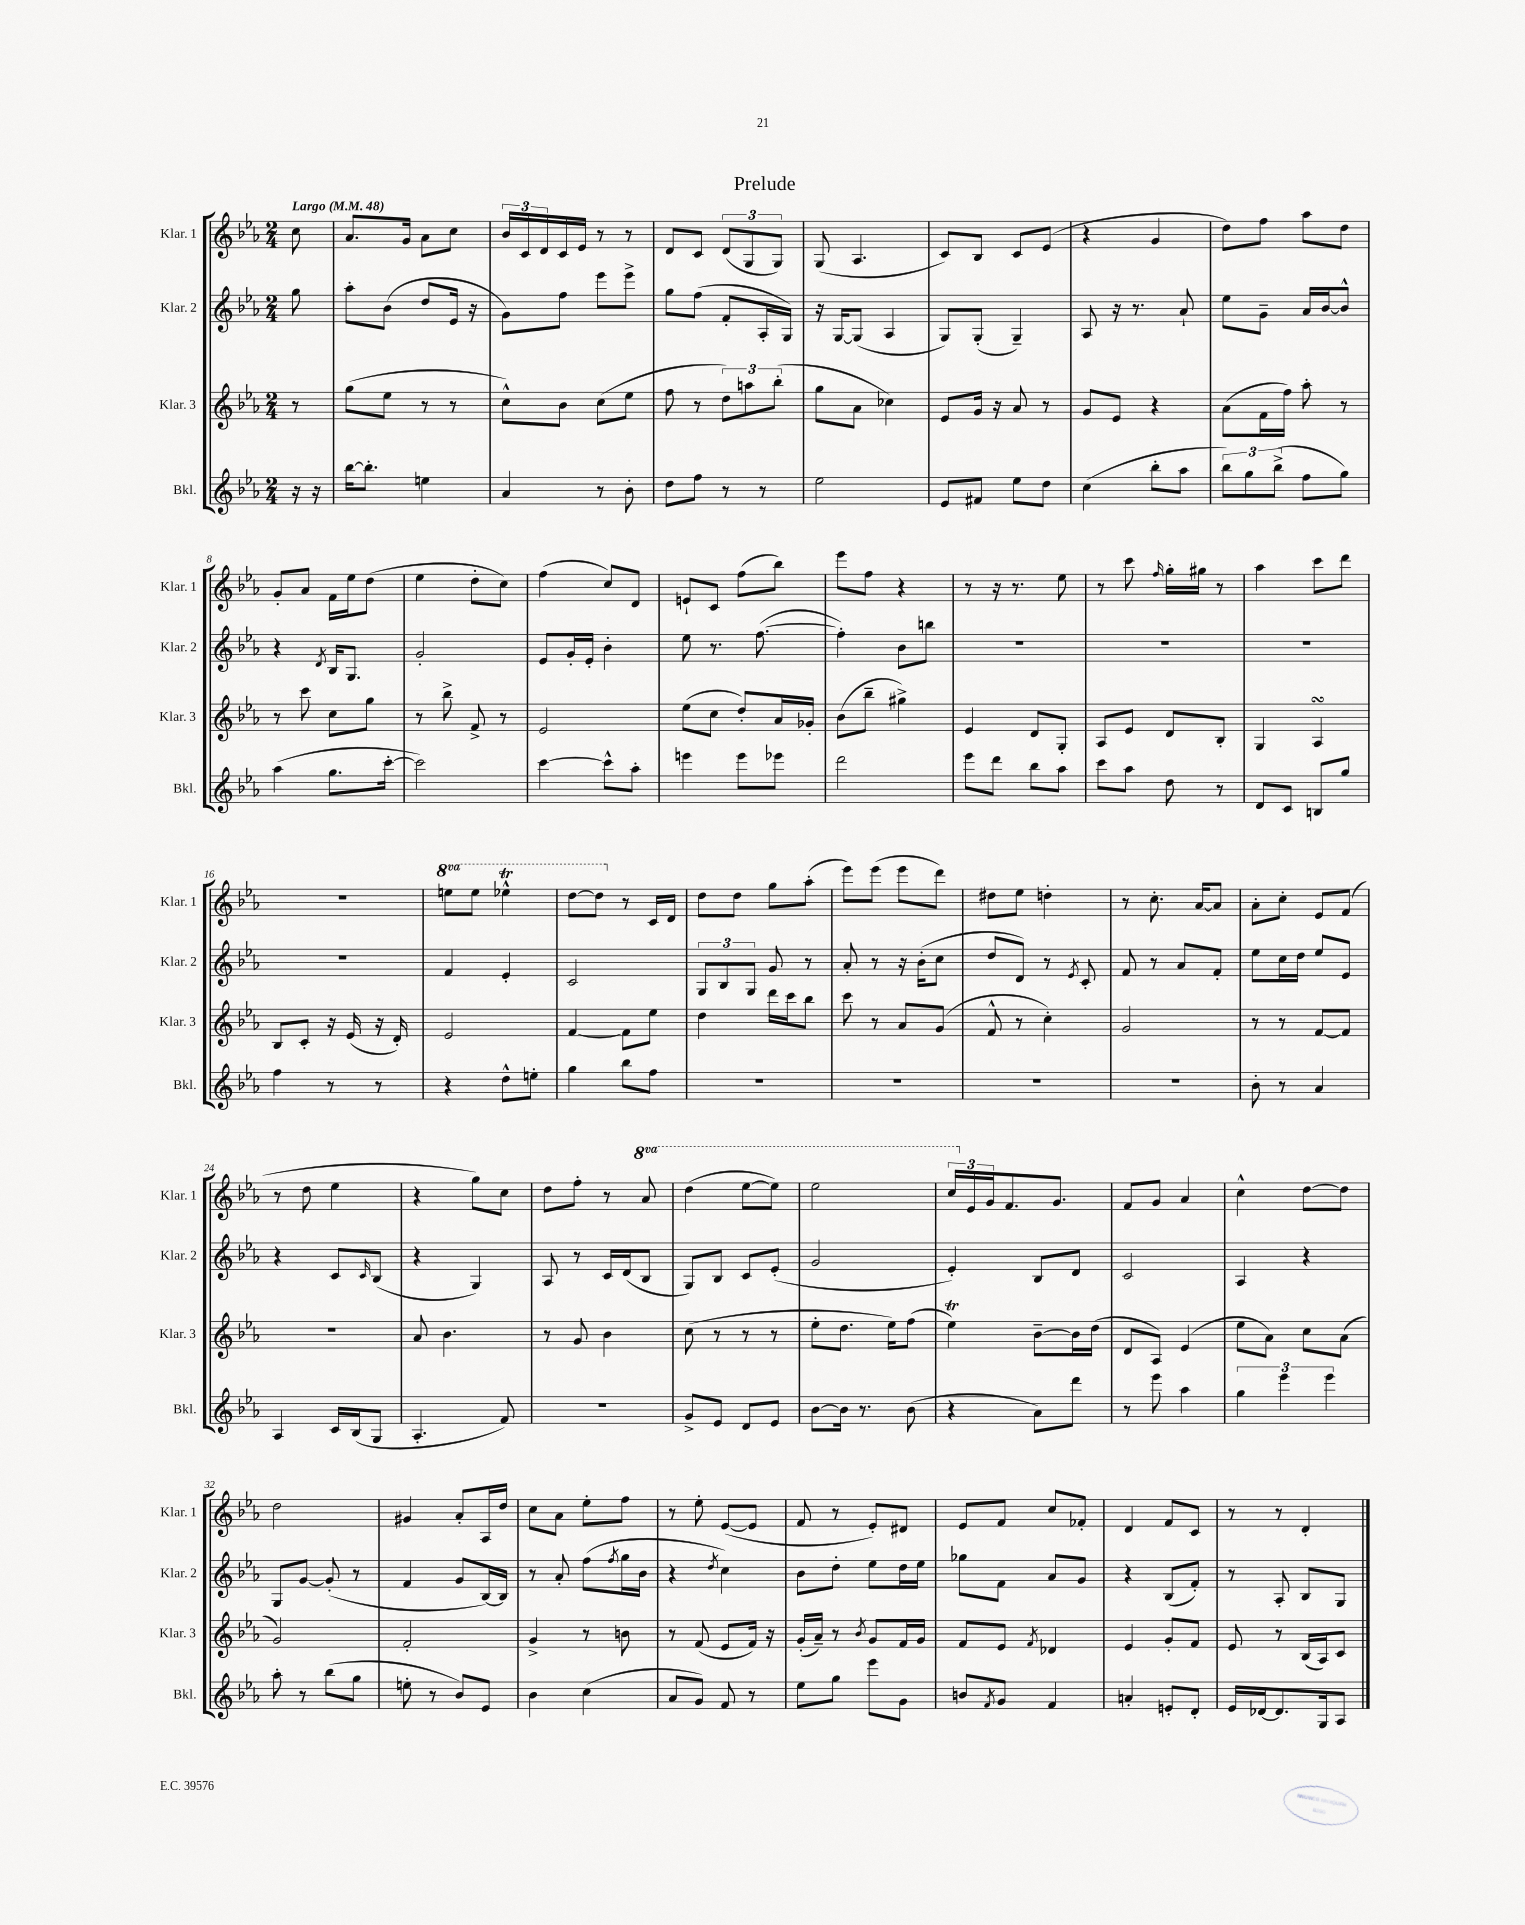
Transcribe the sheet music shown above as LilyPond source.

\header { title = "Prelude" }
<<
\new StaffGroup <<
\new Staff = "s0" \with { instrumentName = "Klar. 1" shortInstrumentName = "Klar. 1" } {
    \clef treble \key ees \major \numericTimeSignature \time 2/4 \set Staff.ottavationMarkups = #ottavation-simple-ordinals \partial 8 \tempo "Largo" 4 = 48
    c''8 |
    aes'8. g'16 aes'8 c''8 |
    \tuplet 3/2 { bes'16 c'16 d'16 } c'16 ees'16 r8 r8 |
    d'8 c'8 \tuplet 3/2 { d'8( g8 g8) } |
    g8( aes4. |
    c'8) bes8 c'8 ees'8( |
    r4 g'4 |
    d''8) f''8 aes''8 d''8 |
    g'8-. aes'8 f'16 ees''16 d''8( |
    ees''4 d''8-. c''8) |
    f''4( c''8) d'8 |
    e'8-! c'8 f''8( bes''8) |
    ees'''8 f''8 r4 |
    r8 r16 r8. ees''8 |
    r8 c'''8 \grace { f''16 } g''16-. gis''16 r8 |
    aes''4 c'''8 d'''8 |
    R2 |
    \ottava #1 e'''8 e'''8 ees'''4-^\trill |
    d'''8~ d'''8 \ottava #0 r8 c'16 d'16 |
    d''8 d''8 g''8 aes''8-.( |
    ees'''8) ees'''8( ees'''8 d'''8) |
    dis''8 ees''8 d''4-. |
    r8 c''8.-. aes'16~ aes'8 |
    aes'8-. c''8-. ees'8 f'8( |
    r8 d''8 ees''4 |
    r4 g''8) c''8 |
    d''8 f''8-. r8 \ottava #1 aes''8 |
    d'''4( ees'''8~ ees'''8) |
    ees'''2 |
    \tuplet 3/2 { c'''16 \ottava #0 ees'16 g'16 } f'8. g'8. |
    f'8 g'8 aes'4 |
    c''4-^ d''8~ d''8 |
    d''2 |
    gis'4 aes'8-. aes16 d''16 |
    c''8 aes'8 ees''8-. f''8 |
    r8 ees''8-. ees'8~( ees'8 |
    f'8 r8 ees'8-.) dis'8 |
    ees'8 f'8 c''8 fes'8-. |
    d'4 f'8 c'8 |
    r8 r8 d'4-. \bar "|." |
}
\new Staff = "s1" \with { instrumentName = "Klar. 2" shortInstrumentName = "Klar. 2" } {
    \clef treble \key ees \major \numericTimeSignature \time 2/4 \partial 8
    g''8 |
    aes''8-. bes'8( d''8 ees'16 r16 |
    g'8) f''8 ees'''8 ees'''8-> |
    g''8 f''8( f'8-. aes16-. g16) |
    r16 g16~ g8( aes4 |
    g8) g8-.( g4--) |
    aes8 r16 r8. aes'8-! |
    ees''8 g'8-- aes'16 bes'16~ bes'8-^ |
    r4 \acciaccatura { d'8 } bes16 g8. |
    g'2-. |
    ees'8 g'16-. ees'16-. bes'4-. |
    ees''8 r8. f''8.~( |
    f''4-.) bes'8 b''8 |
    R2 |
    R2 |
    R2 |
    R2 |
    f'4 ees'4-. |
    c'2 |
    \tuplet 3/2 { g8 bes8 g8 } g'8 r8 |
    aes'8-. r8 r16 bes'16-.( c''8 |
    d''8 d'8) r8 \acciaccatura { ees'8 } c'8-. |
    f'8 r8 aes'8 f'8-. |
    ees''8 c''16 d''16 ees''8 ees'8 |
    r4 c'8 \grace { c'16 } bes8( |
    r4 g4) |
    aes8 r8 c'16 d'16( bes8 |
    g8) bes8 c'8 ees'8-.( |
    g'2 |
    ees'4-.) bes8 d'8 |
    c'2 |
    aes4 r4 |
    g8 g'8~ g'8-.( r8 |
    f'4 g'8 bes16~) bes16 |
    r8 aes'8-. f''8( \acciaccatura { f''8 } g''16 bes'16 |
    r4 \acciaccatura { d''8 } c''4) |
    bes'8 d''8-. ees''8 d''16 ees''16 |
    ges''8 f'8 aes'8 g'8 |
    r4 bes8( f'8-.) |
    r8 aes8-. bes8 g8 \bar "|." |
}
\new Staff = "s2" \with { instrumentName = "Klar. 3" shortInstrumentName = "Klar. 3" } {
    \clef treble \key ees \major \numericTimeSignature \time 2/4 \partial 8
    r8 |
    g''8( ees''8 r8 r8 |
    c''8-^) bes'8 c''8( ees''8 |
    f''8 r8 \tuplet 3/2 { d''8) a''8 bes''8-.( } |
    g''8 aes'8 ces''4) |
    ees'8 g'16 r16 aes'8 r8 |
    g'8 ees'8 r4 |
    aes'8( f'16 f''16) aes''8-. r8 |
    r8 c'''8 c''8 g''8 |
    r8 bes''8-> f'8-> r8 |
    ees'2 |
    ees''8( c''8 d''8-.) aes'16 ges'16-. |
    bes'8( bes''8-- gis''4->) |
    ees'4 d'8 g8-. |
    aes8 ees'8 d'8 bes8-. |
    g4 aes4\turn |
    bes8 c'8-. r16 ees'16( r16 d'16-.) |
    ees'2 |
    f'4~ f'8 ees''8 |
    d''4 d'''16 c'''16 bes''8 |
    c'''8 r8 aes'8 g'8( |
    f'8-^ r8 c''4-.) |
    g'2 |
    r8 r8 f'8~ f'8 |
    R2 |
    aes'8 bes'4. |
    r8 g'8 bes'4 |
    c''8( r8 r8 r8 |
    ees''8-. d''8. ees''16) f''8( |
    ees''4\trill) bes'8~-- bes'16 d''16( |
    d'8 aes8) ees'4( |
    ees''8 aes'8) c''8 aes'8( |
    g'2) |
    f'2-. |
    g'4-> r8 b'8 |
    r8 f'8( ees'8 f'16) r16 |
    g'16-.( aes'16--) r8 \acciaccatura { bes'8 } g'8 f'16 g'16 |
    f'8 ees'8 \acciaccatura { f'8 } des'4 |
    ees'4 g'8-. f'8 |
    ees'8 r8 bes16( aes16) c'8 \bar "|." |
}
\new Staff = "s3" \with { instrumentName = "Bkl." shortInstrumentName = "Bkl." } {
    \clef treble \key ees \major \numericTimeSignature \time 2/4 \partial 8
    r16 r16 |
    bes''16~ bes''8.-. e''4 |
    aes'4 r8 bes'8-. |
    d''8 f''8 r8 r8 |
    ees''2 |
    ees'8 fis'8 ees''8 d''8 |
    c''4( bes''8-. aes''8 |
    \tuplet 3/2 { bes''8) g''8 bes''8->( } f''8 g''8) |
    aes''4( g''8. c'''16~-. |
    c'''2) |
    c'''4~ c'''8-^ aes''8-. |
    e'''4 e'''8 ees'''8 |
    d'''2 |
    ees'''8 d'''8 bes''8 aes''8 |
    c'''8 aes''8 d''8 r8 |
    d'8 c'8 b8 g''8 |
    f''4 r8 r8 |
    r4 d''8-^ e''8-. |
    g''4 bes''8 f''8 |
    R2 |
    R2 |
    R2 |
    R2 |
    bes'8-. r8 aes'4 |
    aes4 c'16 bes16( g8 |
    aes4.-. f'8) |
    R2 |
    g'8-> ees'8 d'8 ees'8 |
    bes'8~ bes'16 r8. bes'8( |
    r4 aes'8) d'''8 |
    r8 ees'''8 aes''4 |
    \tuplet 3/2 { g''4 ees'''4 ees'''4 } |
    aes''8-. r8 bes''8( g''8 |
    e''8-. r8 bes'8) ees'8 |
    bes'4 c''4( |
    aes'8 g'8) f'8 r8 |
    ees''8 g''8 ees'''8 g'8 |
    b'8 \acciaccatura { f'8 } g'8 f'4 |
    a'4-. e'8-. d'8-. |
    ees'16 des'16~ des'8. g16 aes8 \bar "|." |
}
>>
>>
